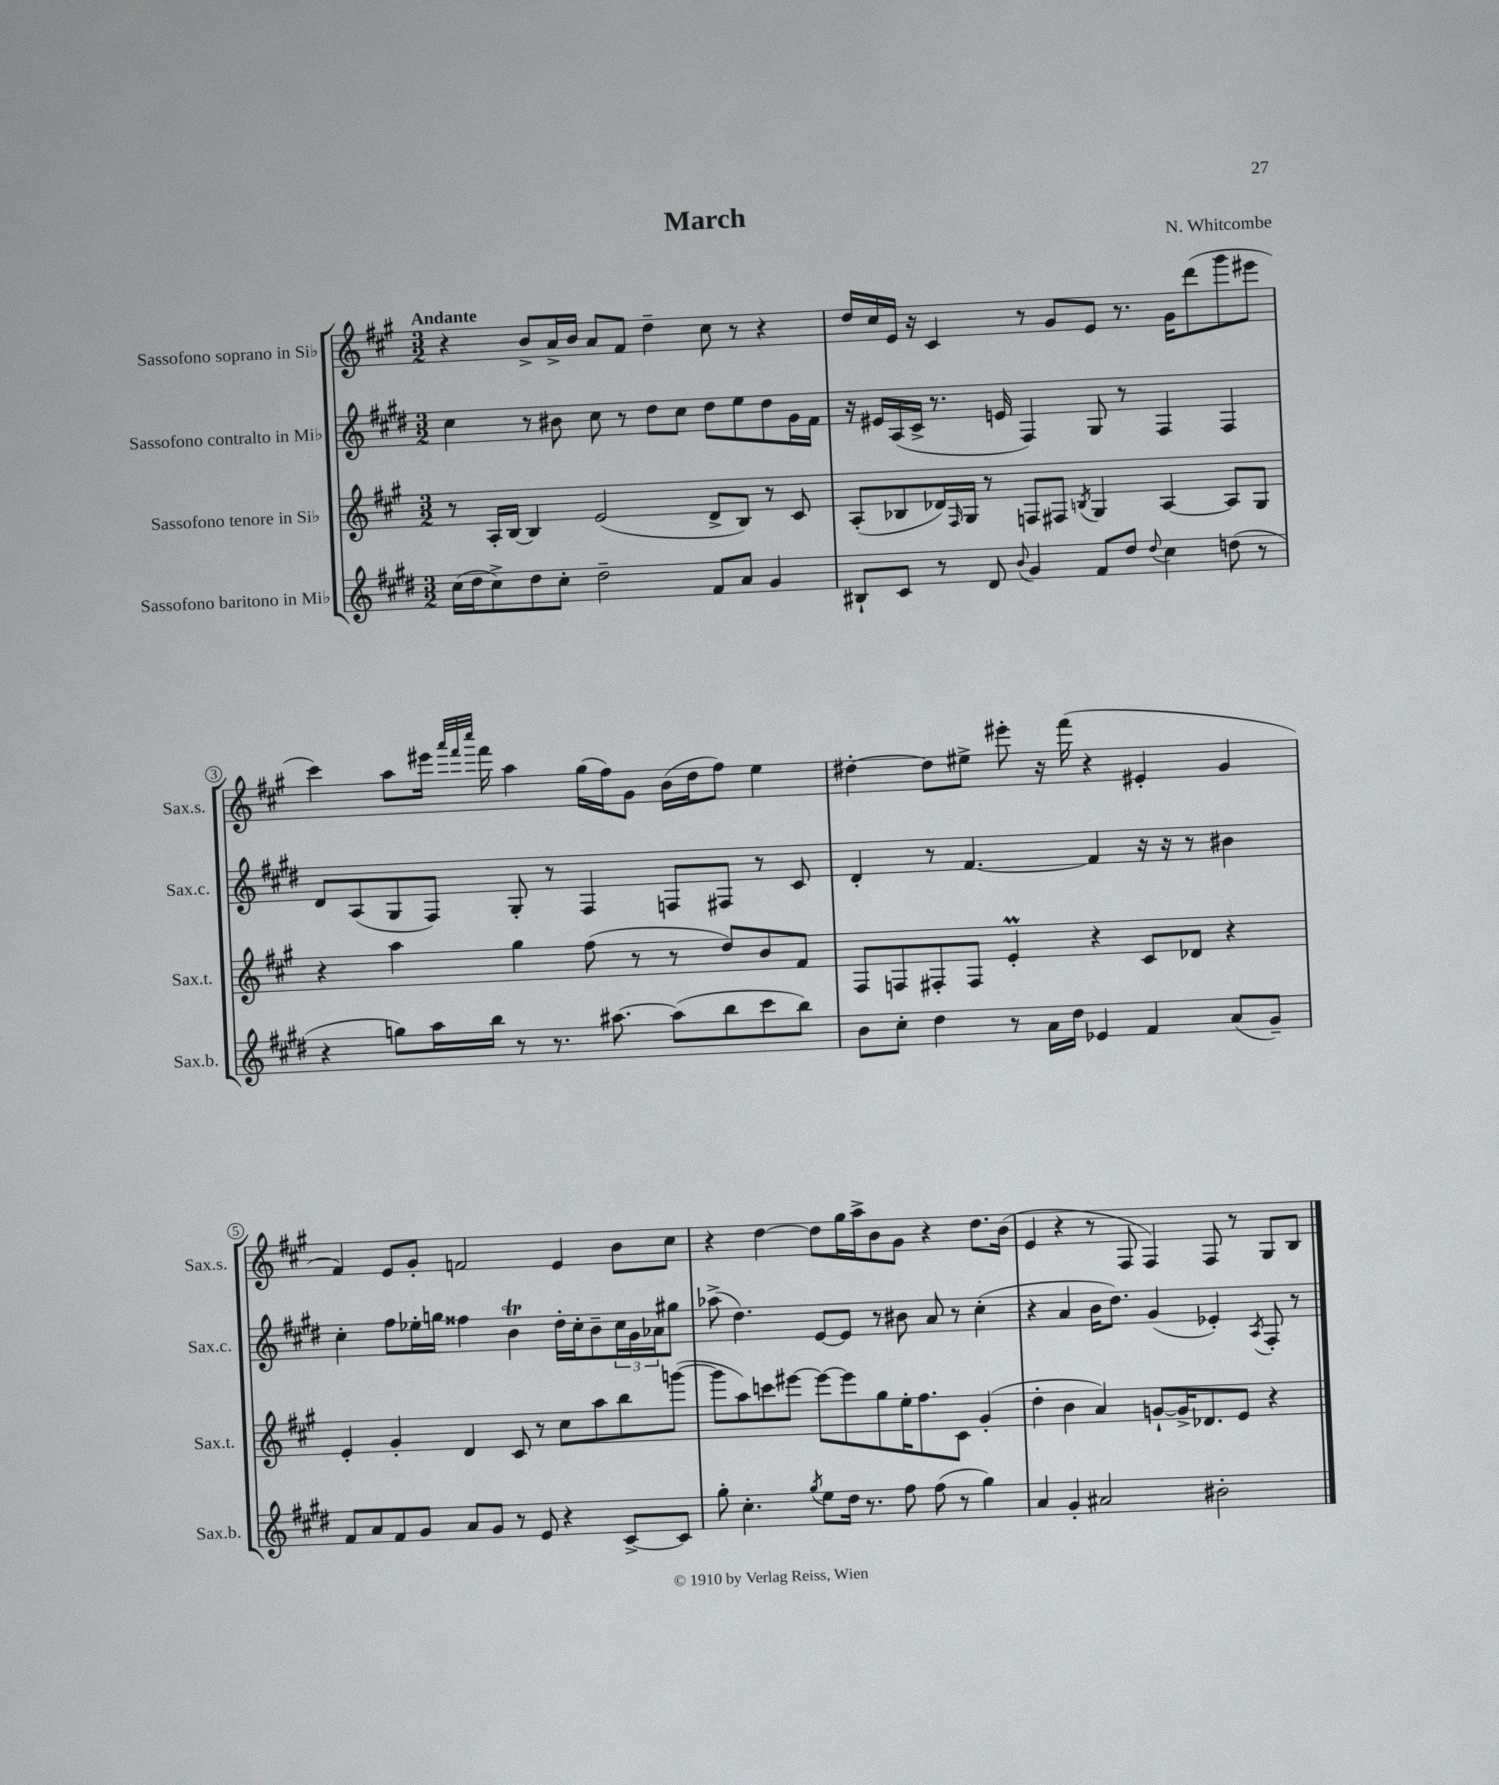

**kern	**kern	**kern	**kern
*staff4	*staff3	*staff2	*staff1
*clefG2	*clefG2	*clefG2	*clefG2
*k[f#c#g#d#]	*k[f#c#g#]	*k[f#c#g#d#]	*k[f#c#g#]
*M3/2	*M3/2	*M3/2	*M3/2
(16cc#\LL	8r	4cc#\	4r
16dd#\J	.	.	.
8cc#^\)	16A'/LL	.	.
.	[16B/JJ	.	.
8dd#\	4B/]	8r	8b^/L
8cc#'\J	.	8b#\	16a^/L
.	.	.	16b/JJ
2dd#~\	(2e/	8cc#\	8a/L
.	.	8r	8f#/J
.	.	8dd#\L	4dd~\
.	.	8cc#\J	.
8f#/L	8d^/L	8dd#\L	8cc#\
8a/J	8B/J)	8ee\	8r
4g#/	8r	8dd#\	4r
.	8c#/	16g#\L	.
.	.	16f#\JJ	.
=	=	=	=
8B#`/L	(8A'/L	16r	16dd/LL
.	.	16e#/LL	16cc#/
8c#/J	8B-/	(16A/	16e/JJ
.	.	16c#^/JJ	16r
8r	16d-/L)	8.r	4c#/
.	16qqF#/	.	.
.	16G#/JJ	.	.
8d#/	8r	.	.
.	.	16e/	.
8qqb/	.	.	.
4g#/	8F/L	4F#/)	8r
.	8F#/J	.	8g#/L
.	8qB/	.	.
8f#/L	4G#/	8G#/	8e/J
8dd#/J	.	8r	8.r
8qqdd#/	.	.	.
4cc#\	[4A/	4F#/	.
.	.	.	16g#\LK
.	.	.	(8ddd\
(8dd\	8A/]L	4F#/	8ggg#\
8r	8G#/J	.	8eee#\J
=	=	=	=
4r	4r	8d#/L	4ccc#\)
.	.	(8A/	.
8gg\L)	4aa\	8G#/	8aa\L
16aa\L	.	8F#/J)	16eee#\Jk
.	.	.	32qqaaa/LLL
.	.	.	32qqfff#/
.	.	.	32qqcccc#/JJJ
16bb\JJ	.	.	16fff#\
8r	4gg#\	8G#'/	4aa\
8.r	.	8r	.
.	(8ff#\	4F#/	(16gg#\LL
[8.aa#\	.	.	16ff#\J)
.	8r	.	8g#\J
(8aa#\]L	8r	8F/L	(16b\LL
.	.	.	16dd\J
8bb\	8dd/L)	8F#/J	8ff#\J)
8ccc#\	8b/	8r	4ee\
8bb\J)	8f#/J	8c#/	.
=	=	=	=
8b\L	8F#/L	4d#'/	[4dd#'\
8cc#'\J	8F/	.	.
4dd#\	8F#'/	8r	8dd#\]L
.	8F#/J	[4.f#/	8ee#^\J
8r	4e'/	.	8eee#'\
16a\LL	.	.	16r
16dd#\JJ	.	.	(16fff#\
4e-/	4r	4f#/]	4r
4f#/	8c#/L	16r	4e#'/
.	.	16r	.
.	8d-/J	8r	.
(8a/L	4r	4b#\	4g#/
8g#~/J)	.	.	.
=	=	=	=
8f#/L	4e'/	4cc#'\	4f#/)
8a/	.	.	.
8f#/	4g#'/	8ff#\L	8e/L
8g#/J	.	16ee-'\L	8g#'/J
.	.	16gg\JJ	.
8a/L	4d/	4ff##\	2f/
8g#/J	.	.	.
8r	8c#/	4b\	.
8e/	8r	.	.
4r	8cc#\L	16dd#'\LL	4e/
.	.	16cc#'\J	.
.	8aa\	8b~\	.
[8c#^/L	8bb\	24cc#\L	8b\L
.	.	24g#\	.
.	.	24a-\J	.
8c#/]J	([8ggg\J	8gg#\J	8cc#\J
=	=	=	=
8gg#'\	8ggg\]L	(8aa-^\	4r
4.cc#'\	8aa\)	4.dd#\)	.
.	8ccc\	.	[4dd\
.	[8eee#\J	.	.
8qgg#/	.	.	.
8ee\L	8eee#\_L	[8e/L	8dd\]L
16dd#\Jk	8eee#\]	8e/]J	16gg#\L
8.r	.	.	16aa^\J
.	8gg#\	8r	8b\
8ff#\	16ee'\K	8b#\	8g#\J
.	8.ff#\	.	.
(8ff#\	.	8a/	4r
8r	8c#\J	8r	.
4gg#\)	(4g#'/	(4cc#'\	8.dd\L
.	.	.	(16b\Jk
=	=	=	=
4a/	4dd'\	4r	4e/
4g#'/	4b\	4a/	4r
2a#/	4a/)	16b\LK	8r
.	.	8.dd#\J)	.
.	.	.	8F#/
.	[8g`/L	(4g#/	4F#/)
.	16g^/]K	.	.
.	8.d-/	.	.
2b#'\	.	4e-'/)	8F#/
.	8e/J	.	8r
.	.	8qA/	.
.	4r	8F#'/	8G#/L
.	.	8r	8B/J
==	==	==	==
*-	*-	*-	*-
